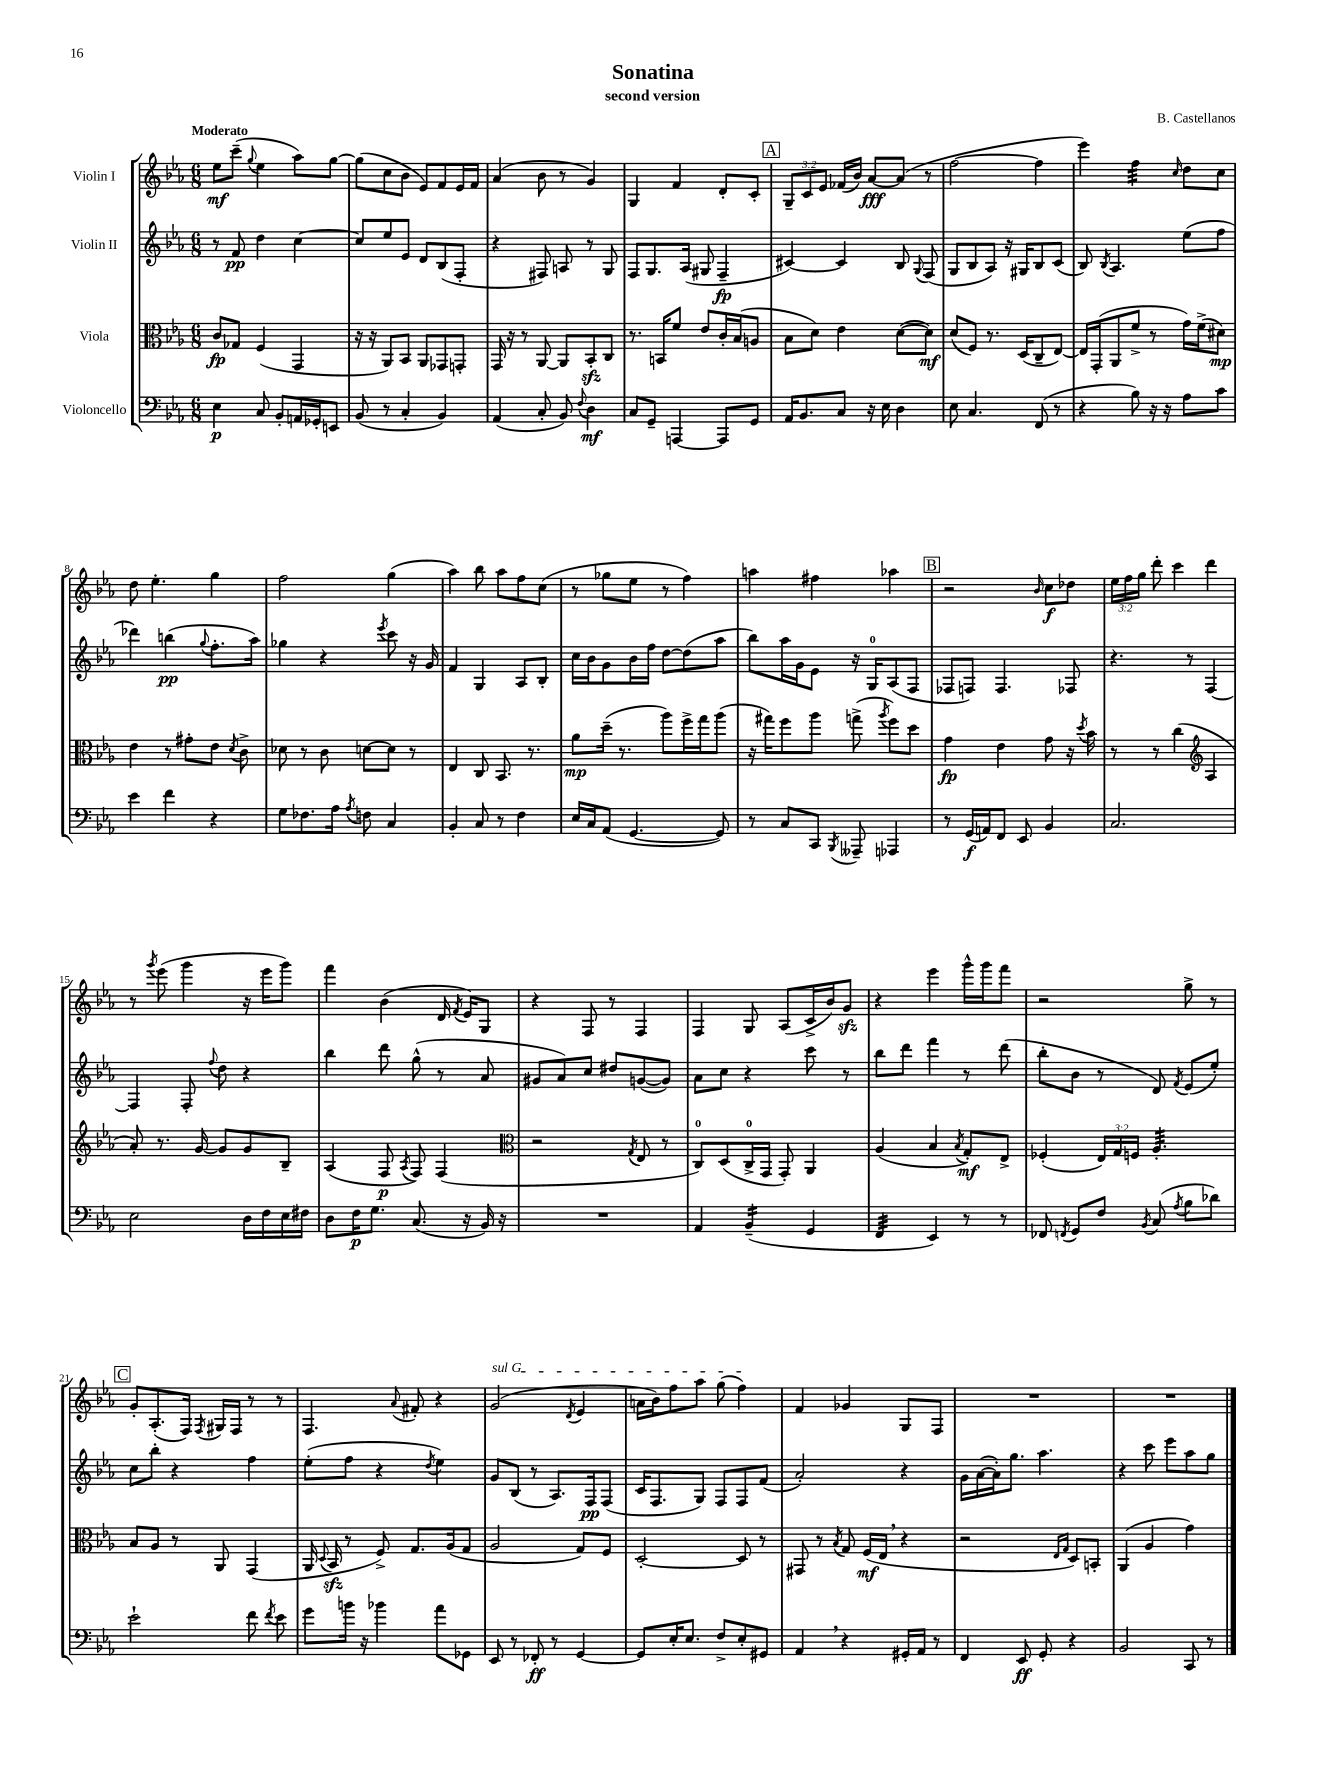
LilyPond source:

\header { title = "Sonatina" composer = "B. Castellanos" subtitle = "second version" }
<<
\new StaffGroup <<
\new Staff = "s0" \with { instrumentName = "Violin I" } {
    \clef treble \key ees \major \numericTimeSignature \time 6/8 \override Staff.TupletNumber.text = #tuplet-number::calc-fraction-text \tempo "Moderato"
    \autoBeamOff ees''8[\mf c'''8]--( \appoggiatura { g''8 } ees''4 aes''8[) g''8]~ |
    g''8[( c''8 bes'8] ees'8[) f'8 ees'16 f'16] |
    aes'4( bes'8 r8 g'4) |
    g4 f'4 d'8[-. c'8]-. |
    \mark \markup { \box "A" } \tuplet 3/2 { g8[-- c'8 ees'8] } fes'16[( bes'16]) aes'8[~\fff aes'8]( r8 |
    f''2~ f''4 |
    ees'''4) f''4:32 \grace { c''16 } d''8[ c''8] |
    d''8 ees''4.-. g''4 |
    f''2 g''4( |
    aes''4) bes''8 aes''8[ f''8 c''8]( |
    r8 ges''8[ ees''8] r8 f''4) |
    a''4 fis''4 aes''4 |
    \mark \markup { \box "B" } r2 \grace { bes'16 } c''8[\f des''8] |
    \tuplet 3/2 { ees''16[ f''16 g''16] } d'''8-. c'''4 d'''4 |
    r8 \acciaccatura { g'''8 } ees'''8( g'''4 r16 ees'''16[ g'''8]) |
    f'''4 bes'4( d'16 \acciaccatura { f'8 } ees'16[) g8] |
    r4 f8 r8 f4 |
    f4 g8 aes8[( c'16-> bes'16) g'8]\sfz |
    r4 ees'''4 g'''16[-^ g'''16 f'''8] |
    r2 g''8-> r8 |
    \mark \markup { \box "C" } g'8[-. aes8.-.( f16]) \acciaccatura { f8 } gis16[ f16] r8 r8 |
    f4. \appoggiatura { aes'8 } fis'8-. r4 |
    \once \override TextSpanner.bound-details.left.text = \markup { \italic "sul G" } g'2\startTextSpan( \acciaccatura { d'8 } ees'4 |
    a'16[ bes'16) f''8 aes''8] g''8( f''4\stopTextSpan) |
    f'4 ges'4 g8[ f8] |
    R2. |
    R2. \bar "|." |
}
\new Staff = "s1" \with { instrumentName = "Violin II" } {
    \clef treble \key ees \major \numericTimeSignature \time 6/8
    \autoBeamOff r8 f'8\pp d''4 c''4~ |
    c''8[ ees''8 ees'8] d'8[ bes8( f8]-. |
    r4 fis8) a8 r8 g8 |
    f8[ g8. aes16]( gis8 f4--\fp |
    \mark \markup { \box "A" } cis'4~) cis'4 bes8 \appoggiatura { g8 } f8( |
    g8[ bes8 aes8]) r16 gis16[ bes8 c'8]( |
    bes8) \acciaccatura { bes8 } aes4. ees''8[( f''8] |
    des'''4) b''4\pp( \appoggiatura { g''8 } f''8.[-. aes''16]) |
    ges''4 r4 \acciaccatura { ees'''8 } c'''8 r16 g'16 |
    f'4 g4 aes8[ bes8]-. |
    c''16[ bes'16 g'8 bes'16 f''16] d''8[~ d''8( aes''8] |
    bes''8[) aes''16 g'16 ees'8] r16 g16[-0 aes8( f8] |
    \mark \markup { \box "B" } fes8[ f8]) f4. fes8 |
    r4. r8 f4~ |
    f4 f8-. \appoggiatura { f''8 } d''8 r4 |
    bes''4 d'''8 g''8-^( r8 aes'8 |
    gis'8[ aes'8) c''8] dis''8[ g'8~( g'8]) |
    aes'8[ c''8] r4 c'''8 r8 |
    bes''8[ d'''8] f'''4 r8 d'''8( |
    bes''8[-. bes'8] r8 d'8) \acciaccatura { f'8 } ees'8[( ees''8]-.) |
    \mark \markup { \box "C" } c''8[ bes''8]-. r4 f''4 |
    ees''8[-.( f''8] r4 \acciaccatura { d''8 } ees''4) |
    g'8[ bes8]( r8 aes8.[) f16\pp f8]( |
    c'16[ f8. g8]) f8[ f8 f'8]( |
    aes'2-.) r4 |
    g'16[ aes'16~( aes'16-.) g''8.] aes''4. |
    r4 c'''8 ees'''8[ aes''8 g''8] \bar "|." |
}
\new Staff = "s2" \with { instrumentName = "Viola" } {
    \clef alto \key ees \major \numericTimeSignature \time 6/8 \override Staff.TupletNumber.text = #tuplet-number::calc-fraction-text
    \autoBeamOff c'8[\fp ges8] f4( g,4 |
    r16 r16 aes,8[) bes,8] aes,8[ ges,8 g,8]-. |
    g,16 r16 r8 aes,8~ aes,8[ bes,8-.\sfz c8] |
    r8. b,16[ f'8] ees'8[ c'16-. bes16( a8] |
    \mark \markup { \box "A" } bes8[ d'8]) ees'4 d'8[~( d'8]\mf) |
    d'8[( f8]) r8. d16[( c8-- ees8]~) |
    ees16[ g,16-.( aes,8 f'8]-> r8 g'16[) f'16->( dis'8]\mp) |
    ees'4 r8 gis'8[-. ees'8] \acciaccatura { d'8 } c'8-> |
    des'8 r8 c'8 d'8[~ d'8] r8 |
    ees4 c8 bes,8. r8. |
    aes'8[\mp d''16]--( r8. aes''8[) f''16-> g''16 aes''8]( |
    r16 gis''16[) f''8 aes''8] g''8->( \acciaccatura { aes''8 } f''8[) d''8] |
    \mark \markup { \box "B" } g'4\fp ees'4 g'8 r16 \acciaccatura { d''8 } bes'16 |
    r8 r8 c''4( \clef treble aes4 |
    aes'8-.) r8. g'16~ g'8[ g'8 bes8]-- |
    aes4( f8\p \acciaccatura { aes8 } f8) f4( |
    \clef alto r2 \acciaccatura { g8 } ees8 r8 |
    c8[-0) d8( c16-0-> g,16] g,8-.) aes,4 |
    aes4( bes4 \acciaccatura { bes8 } g8[-.\mf) ees8]-> |
    fes4-.( \tuplet 3/2 { ees16[) g16 f16] } aes4.:32-. |
    \mark \markup { \box "C" } bes8[ aes8] r8 aes,8 g,4( |
    aes,16 \appoggiatura { d8 } bes,16\sfz r8 f8->) g8.[ aes16( g8] |
    aes2 g8[) f8] |
    d2~-. d8 r8 |
    gis,8 r8 \acciaccatura { bes8 } g8 f16[\mf( ees16] \breathe r4 |
    r2 \grace { ees16[ g16] } d8[) b,8]-. |
    aes,4( aes4 g'4) \bar "|." |
}
\new Staff = "s3" \with { instrumentName = "Violoncello" } {
    \clef bass \key ees \major \numericTimeSignature \time 6/8
    \autoBeamOff ees4\p c8 bes,8[-. a,16 ges,16-. e,8] |
    bes,8( r8 c4-. bes,4) |
    aes,4( c8-. bes,8) \appoggiatura { f8 } d4\mf |
    c8[ g,8]-- a,,4~ a,,8[ g,8] |
    \mark \markup { \box "A" } aes,16[ bes,8. c8] r16 ees16 d4 |
    ees8 c4. f,8( r8 |
    r4 bes8) r16 r16 aes8[ c'8] |
    ees'4 f'4 r4 |
    g8[ fes8. aes16] \acciaccatura { aes8 } f8 c4 |
    bes,4-. c8 r8 f4 |
    ees16[ c16 aes,8]( g,4.~ g,8) |
    r8 c8[ c,8] \acciaccatura { bes,,8 } aeses,,8-- aes,,4 |
    \mark \markup { \box "B" } r8 g,16[\f( a,16) f,8] ees,8 bes,4 |
    c2. |
    ees2 d16[ f16 ees16 fis16] |
    d8[ f16\p g8.] c8.( r16 bes,16) r16 |
    R2. |
    aes,4 bes,4:16--( g,4 |
    f,4:32 ees,4) r8 r8 |
    fes,8 \acciaccatura { f,8 } g,8[ f8] \acciaccatura { bes,8 } c8( \acciaccatura { aes8 } bes8[ des'8]) |
    \mark \markup { \box "C" } ees'2-! f'8 \acciaccatura { f'8 } ees'8 |
    g'8[ b'16] r16 bes'4 aes'8[ ges,8] |
    ees,8 r8 fes,8-.\ff r8 g,4~ |
    g,8[ ees16-. ees8.] f8[-> ees8-. gis,8] |
    aes,4 \breathe r4 gis,16[-. aes,16] r8 |
    f,4 ees,8\ff g,8-. r4 |
    bes,2 c,8 r8 \bar "|." |
}
>>
>>
